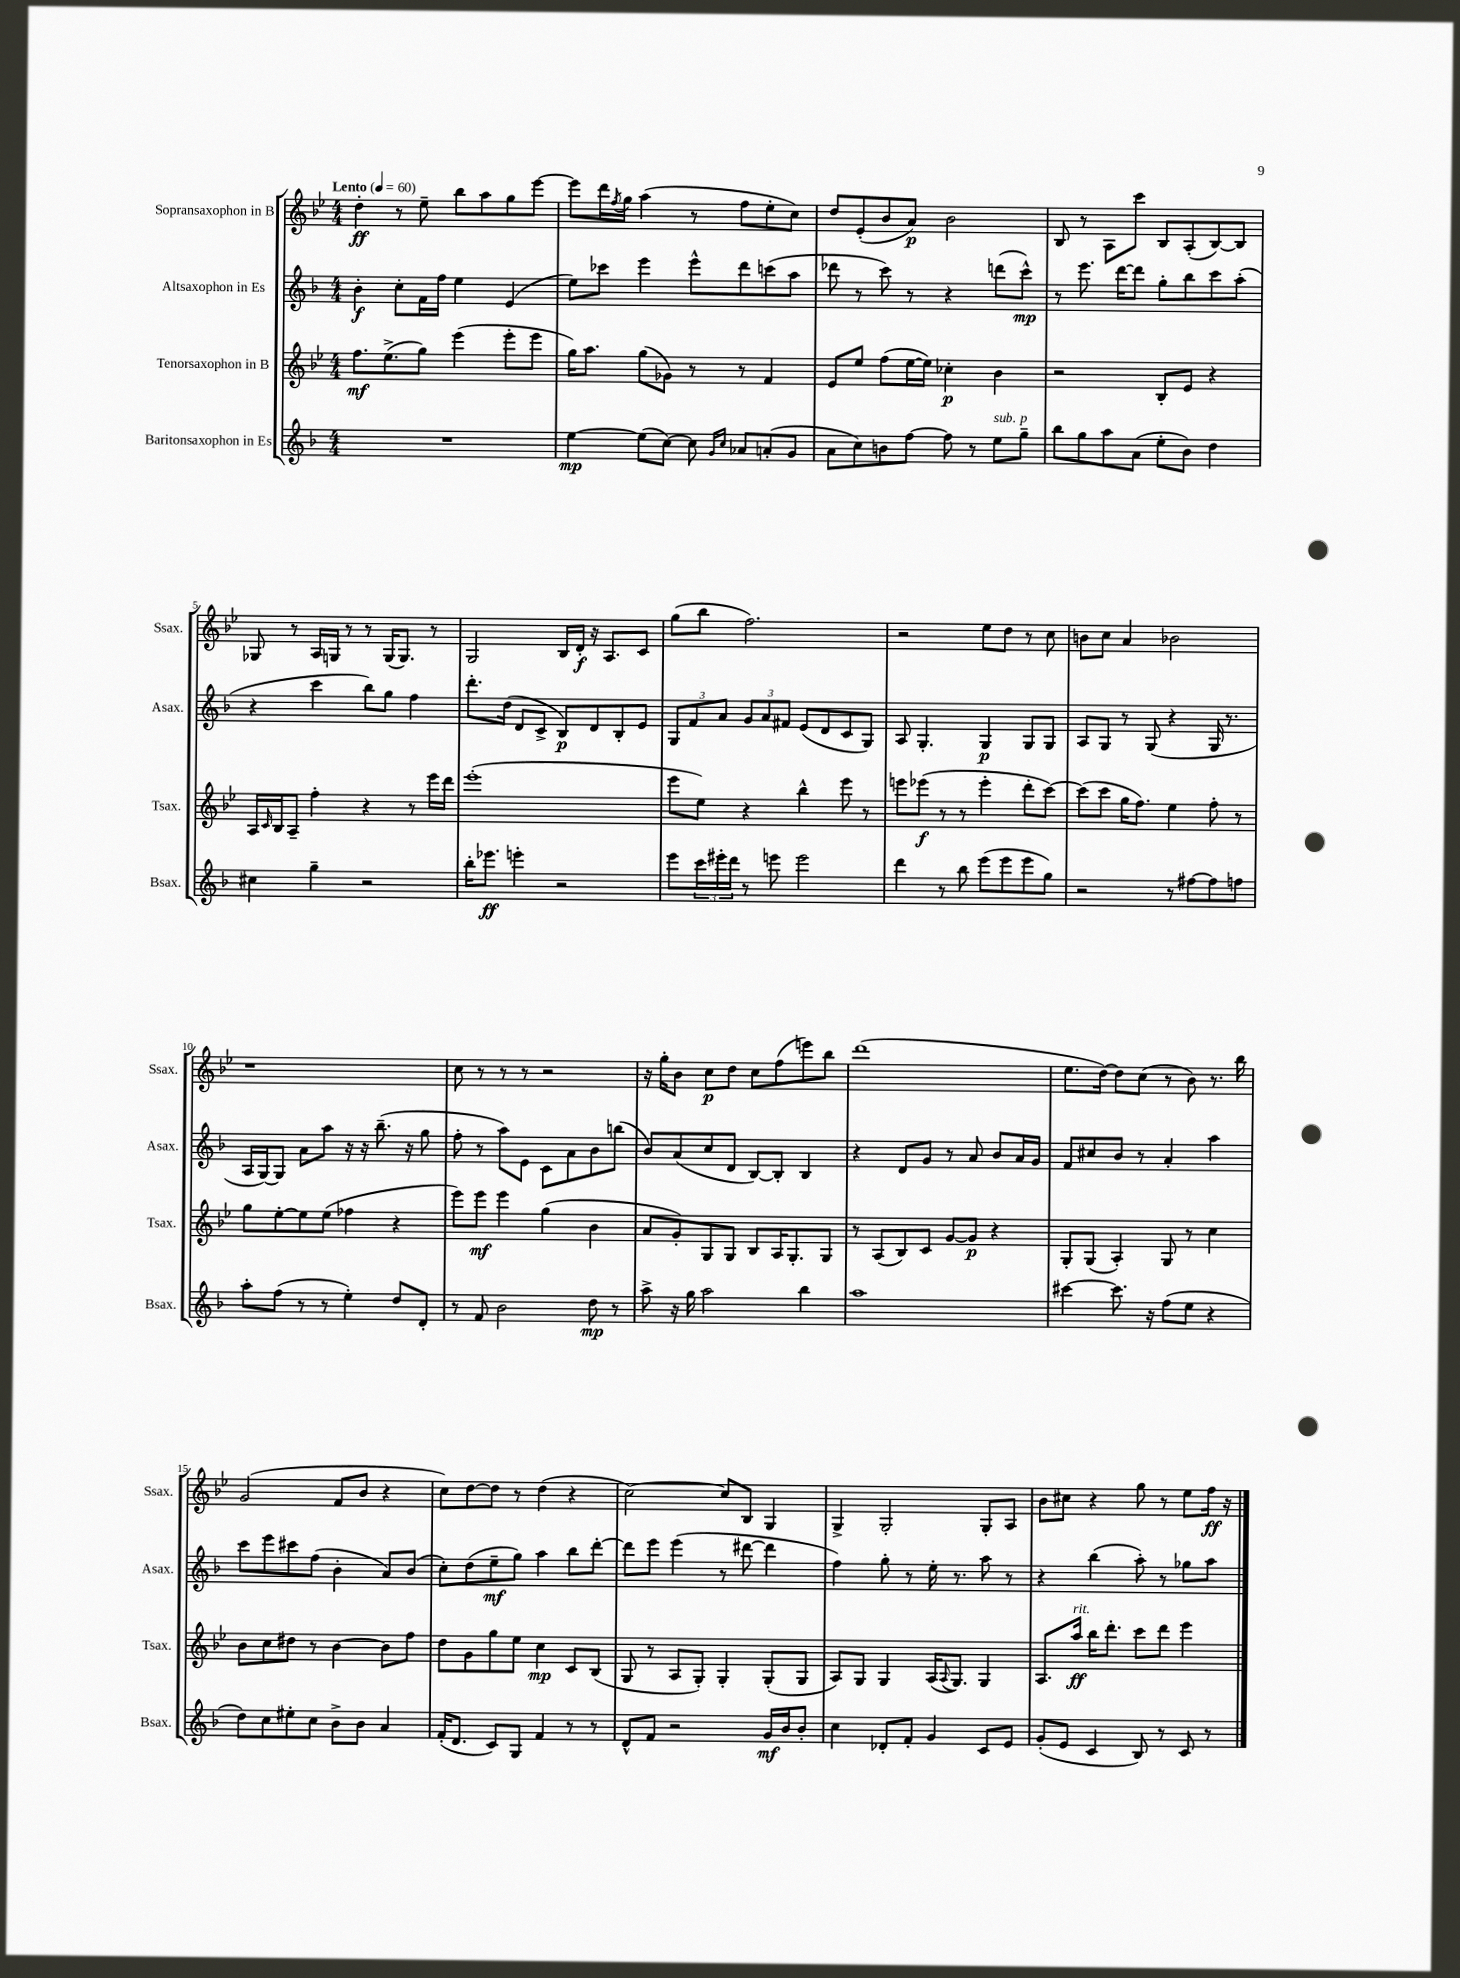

**kern	**kern	**kern	**kern
*staff4	*staff3	*staff2	*staff1
*clefG2	*clefG2	*clefG2	*clefG2
*k[b-]	*k[b-e-]	*k[b-]	*k[b-e-]
*M4/4	*M4/4	*M4/4	*M4/4
*MM60	*MM60	*MM60	*MM60
1r	8.ff	4b-'	4dd'
.	(8.ee-^	.	.
.	.	8cc'	8r
.	8gg)	16f	8ee-~
.	.	16ff	.
.	(4eee-	4ee	8bb-
.	.	.	8aa
.	8eee-'	(4e	8gg
.	8eee-	.	[8eee-
=	=	=	=
[4ee	16gg)	8ee)	8eee-]
.	8.aa	.	.
.	.	8ccc-	16ddd
.	.	.	8qff
.	.	.	16gg
(8ee]	(8gg	4eee	(4aa
[8cc)	8g-)	.	.
8cc]	8r	8eee^^	8r
16qqg	.	.	.
16qqcc	.	.	.
8a-	8r	8ddd	8ff
(8a'	4f	(8ccc	8ee-'
8g	.	8aa	8cc)
=	=	=	=
8a	8e-	8ddd-	8dd
8cc)	8ee-	8r	(8e-'
8b	(8ff	8ccc)	8b-
[8ff	[16ee-	8r	8a)
.	16ee-])	.	.
8ff]	4cc-'	4r	2b-
8r	.	.	.
8ee	4b-	(8ddd	.
8gg~	.	8ccc^^)	.
=	=	=	=
8bb-	2r	8r	8B-
8gg	.	8.eee	8r
8aa	.	.	8A
.	.	[16ddd	.
(8a	.	8ddd]	8ccc
8ee'	8B-'	8gg'	8B-
8b-)	8e-	8bb-	(8A'
4dd	4r	8ccc	[8B-)
.	.	(8aa'	8B-]
=	=	=	=
4cc#	16A	4r	8G-
.	16qqc	.	.
.	16B-	.	.
.	8A~	.	8r
4gg~	4ff'	4ccc	16A
.	.	.	16G
.	.	.	8r
2r	4r	8bb-)	8r
.	.	8gg	(16G
.	.	.	8.G)
.	8r	4ff	.
.	16eee-	.	8r
.	16ddd	.	.
=	=	=	=
16bb-'	(1eee-'	8.ddd'	2G
8.eee-	.	.	.
.	.	(16dd	.
4eee'	.	8d	.
.	.	8c^	.
2r	.	8B-)	16B-
.	.	.	16d'
.	.	8d	16r
.	.	.	8.A
.	.	8B-'	.
.	.	8e	8c
=	=	=	=
8eee	8eee-	12G	(8gg
.	.	12f	.
24ccc	8ee-)	.	8bb-
24eee#'	.	12a	.
24ddd	.	.	.
8r	4r	12g	2.ff)
.	.	12a	.
8eee	.	.	.
.	.	12f#	.
2eee	4bb-^^	(8e	.
.	.	8d	.
.	8eee-	8c	.
.	8r	8G)	.
=	=	=	=
4ddd	8eee	8A	2r
.	(8eee-	4.G'	.
8r	8r	.	.
8bb-	8r	.	.
(8eee	4eee-'	4G	8ee-
8eee	.	.	8dd
8eee	8ddd'	8G	8r
8gg)	[8ccc)	8G	8cc
=	=	=	=
2r	(8ccc]	8A	8b
.	8ccc	8G	8cc
.	16gg	8r	4a
.	8.ff)	.	.
.	.	(8G	.
8r	4ee-	4r	2b-
[8ff#	.	.	.
8ff#]	8ff'	16G	.
.	.	8.r	.
8ff	8r	.	.
=	=	=	=
8aa'	8gg	16A	1r
.	.	[16G)	.
(8ff	[8ee-'	8G]	.
8r	8ee-]	8a	.
8r	(8ee-	8aa	.
4ee')	4ff-	16r	.
.	.	16r	.
.	.	(8.bb-~	.
8dd	4r	.	.
.	.	16r	.
8d'	.	8gg	.
=	=	=	=
8r	8eee-)	8ff'	8cc
8f	8eee-	8r	8r
2b-	4eee-	8aa)	8r
.	.	8e	8r
.	(4gg	8c	2r
.	.	8a	.
8dd	4b-	8b-	.
8r	.	(8bb	.
=	=	=	=
8aa^	8a	8b-)	16r
.	.	.	16gg'
16r	8g')	(8a	8b-
16gg	.	.	.
2aa	8G	8cc	8cc
.	8G	8d	8dd
.	8B-	[8B-)	8cc
.	16A	8B-']	(8ff
.	8.G'	.	.
4bb-	.	4B-	8eee)
.	8G	.	8bb-
=	=	=	=
1aa	8r	4r	(1ddd
.	(8A	.	.
.	8B-)	8d	.
.	8c	8g	.
.	[8g	8r	.
.	8g]	8a	.
.	4r	8b-	.
.	.	16a	.
.	.	16g	.
=	=	=	=
[4ccc#	8G'	8f	8.ee-
.	(8G	8cc#	.
.	.	.	[16dd)
8.ccc#]	4A')	8b-	8dd]
.	.	8r	(8cc
16r	.	.	.
(8ff	8G	4a'	8r
8ee	8r	.	8b-)
4r	4cc	4aa	8.r
.	.	.	16bb-
=	=	=	=
8dd)	8b-	8ccc	(2g
8cc	8cc	8eee	.
8ee#'	8dd#	8ccc#	.
8cc	8r	(8ff	.
8b-^	[4b-	4b-'	8f
8b-	.	.	8b-
4a	8b-]	8a)	4r
.	8ff	(8b-	.
=	=	=	=
(16f'	8dd	8cc')	8cc)
8.d	.	.	.
.	8g	(8dd	[8dd
8c)	8gg	8ee~	8dd]
8G	8ee-	8gg)	8r
4f	4cc	4aa	(4dd
8r	8c	8bb-	4r
8r	(8B-	[8ddd'	.
=	=	=	=
8d^^	8G	8ddd]	[2cc)
8f	8r	8eee	.
2r	8A	(4eee	.
.	8G')	.	.
.	4G'	8r	8cc]
.	.	[8ddd#	8B-
16g	(8G'	4ddd#]	4G
16b-	.	.	.
8b-'	8G	.	.
=	=	=	=
4cc	8A)	4ff)	4G^
.	8G	.	.
8d-'	4G	8gg'	2G'
8f'	.	8r	.
4g	(16A	16ee'	.
.	8qqA	.	.
.	8.G)	8.r	.
8c	4G	8aa	8G'
8e	.	8r	8A
=	=	=	=
(8g'	8.A	4r	8b-
8e	.	.	8cc#
.	16aa	.	.
4c	16bb-	(4bb-	4r
.	8.ddd'	.	.
8B-)	8ccc	8aa')	8gg
8r	8ddd	8r	8r
8c	4eee-	8gg-	8ee-
8r	.	8aa	16ff
.	.	.	16r
==	==	==	==
*-	*-	*-	*-
